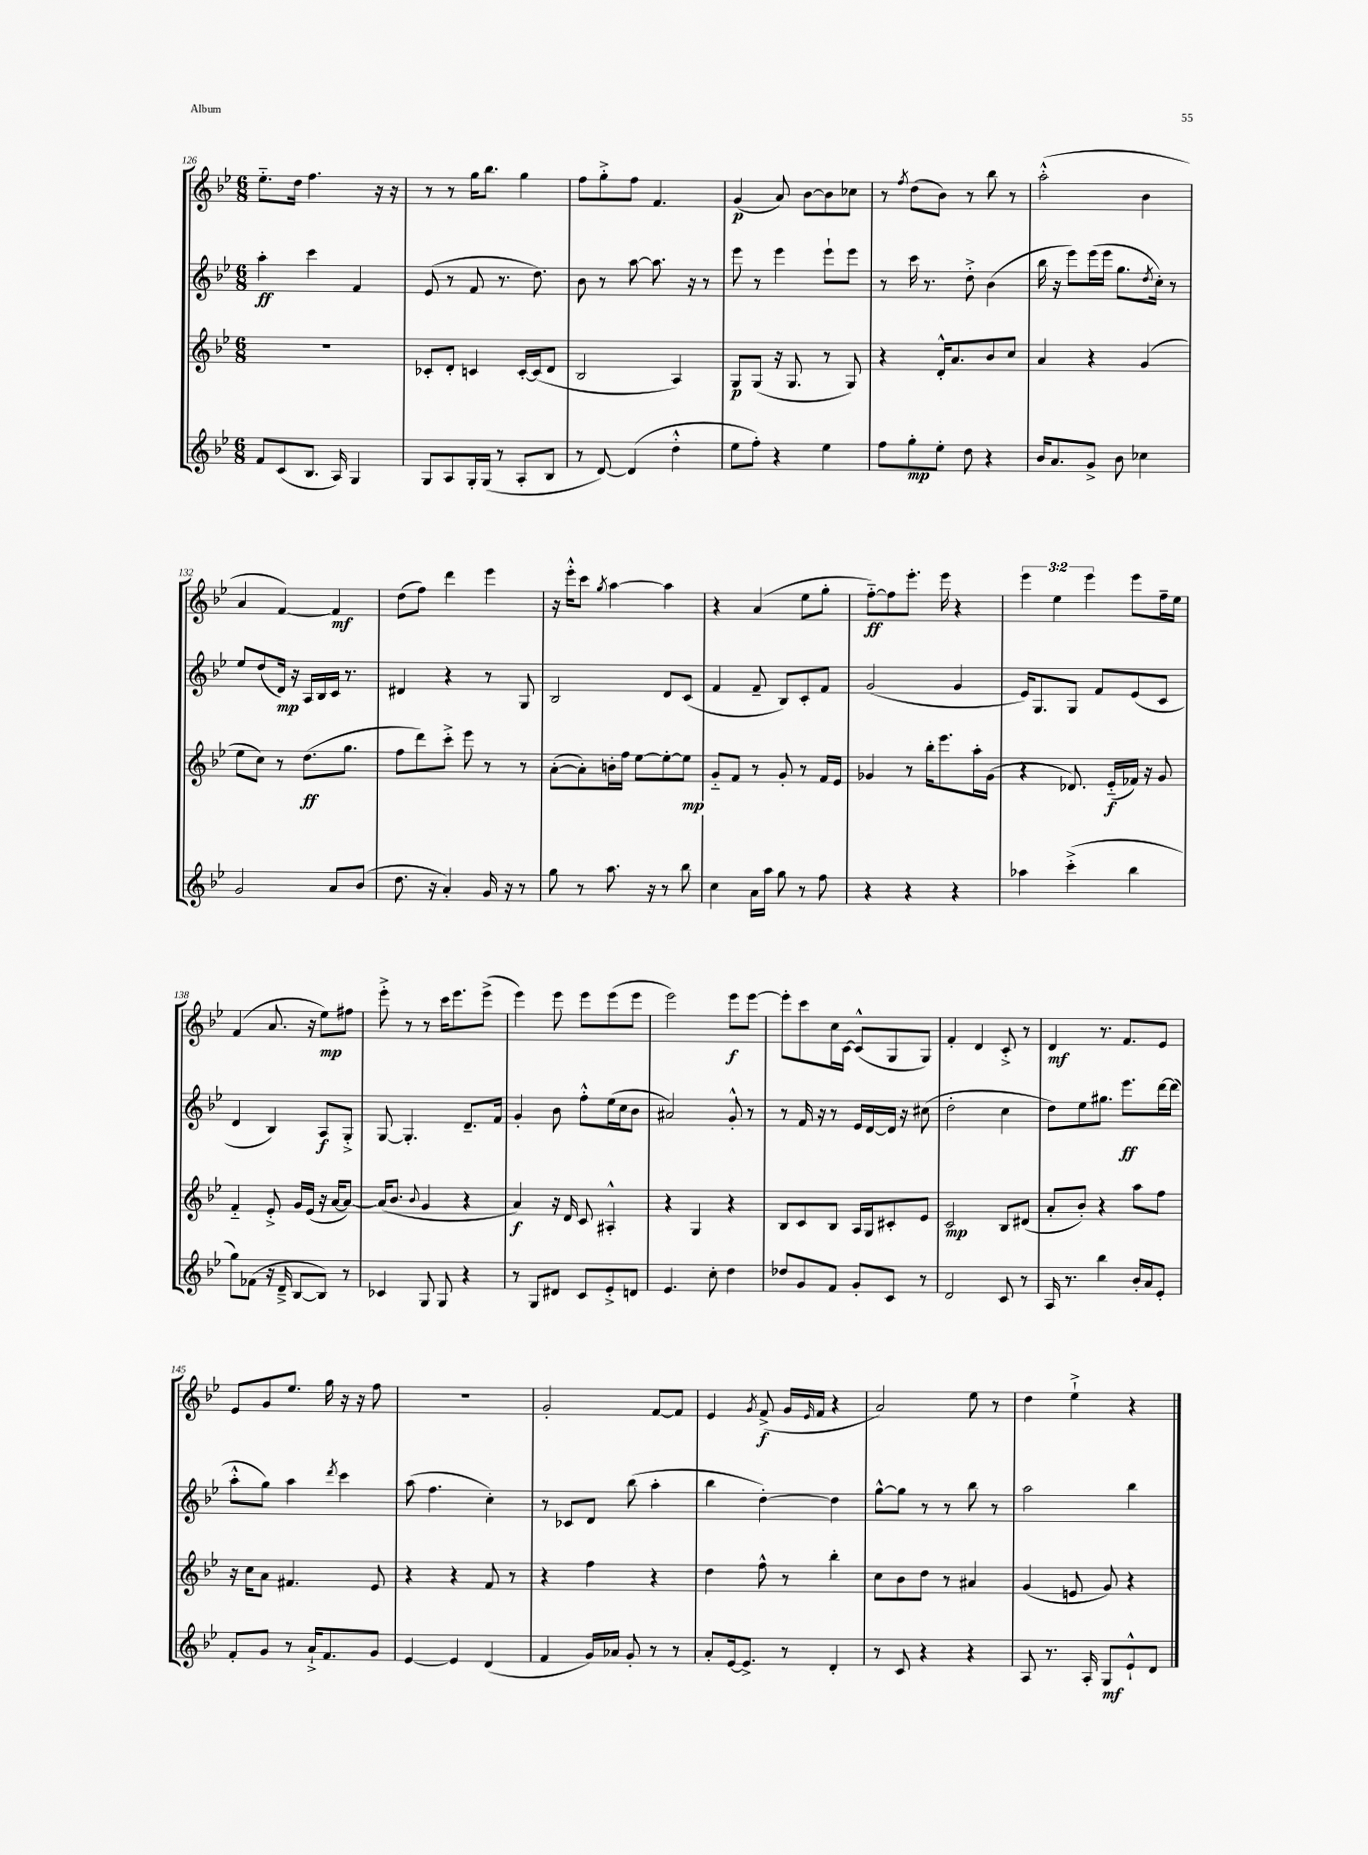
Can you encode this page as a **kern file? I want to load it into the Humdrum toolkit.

**kern	**kern	**kern	**kern
*staff4	*staff3	*staff2	*staff1
*clefG2	*clefG2	*clefG2	*clefG2
*k[b-e-]	*k[b-e-]	*k[b-e-]	*k[b-e-]
*M6/8	*M6/8	*M6/8	*M6/8
8f	2.r	4aa'	8.ee-'~
(8c	.	.	.
.	.	.	16dd
8.B-	.	4ccc	4.ff
16A)	.	.	.
4G	.	4f	.
.	.	.	16r
.	.	.	16r
=	=	=	=
8G	8c-'	(8e-	8r
8A	8d'	8r	8r
16G'	4c	8f	16gg
(16G	.	.	8.bb-
8r	.	8.r	.
8A'	[16c'	.	4gg
.	(16c]	8.dd)	.
8B-	8d	.	.
=	=	=	=
8r	2B-	8b-	8ff
[8d)	.	8r	8gg'^
(4d]	.	[8aa	8ff
.	.	8.aa]	4.f
4dd'^^	4A)	.	.
.	.	16r	.
.	.	8r	.
=	=	=	=
8ee-	8G	8eee-	(4g
8ff')	(8G	8r	.
4r	16r	4eee-	8a)
.	8.G	.	.
.	.	.	[8b-
4ee-	8r	8eee-`	8b-]
.	8G)	8eee-	8cc-
=	=	=	=
8ff	4r	8r	8r
.	.	.	8qff
8gg'	.	16ccc	(8dd
.	.	8.r	.
8ee-'	16d'^^	.	8b-)
.	8.a	.	.
8dd	.	8dd'^	8r
4r	8b-	(4b-	8bb-
.	8cc	.	8r
=	=	=	=
16b-	4a	16bb-	(2aa'^^
8.a	.	16r	.
.	.	8eee-)	.
8g^	4r	(16eee-	.
.	.	16eee-	.
8b-	.	8.gg	.
4cc-	(4g	.	4b-
.	.	8qdd	.
.	.	16cc')	.
.	.	8r	.
=	=	=	=
2g	8ee-	8ee-	4a
.	8cc)	(8dd	.
.	8r	16d)	[4f)
.	.	16r	.
.	(8.dd	16A	.
.	.	16B-	.
8a	.	16c	4f]
.	8.gg	8.r	.
(8b-	.	.	.
=	=	=	=
8.dd	8ff	4d#	(8dd
.	8ddd)	.	8ff)
16r	.	.	.
4a')	8ccc'^	4r	4ddd
.	8eee-	.	.
16g	8r	8r	4eee-
16r	.	.	.
8r	8r	8G	.
=	=	=	=
8gg	([8a'	2B-	16r
.	.	.	16eee-'^^
8r	8a'])	.	8ccc
.	.	.	8qgg
8.aa	16b'	.	[4aa
.	16ff	.	.
.	[8ee-	.	.
16r	.	.	.
8r	8ee-'_	8d	4aa]
8bb-	8ee-]	(8c	.
=	=	=	=
4cc	8g'~	4f	4r
.	8f	.	.
16a	8r	8f~	(4a
16aa	.	.	.
8gg	8g'	8B-)	.
8r	8r	8c'	8ee-
8ff	16f	8f	8gg'
.	16e-	.	.
=	=	=	=
4r	4g-	(2g	[8ff'~)
.	.	.	8ff]
4r	8r	.	8.eee-'
.	16bb-'	.	.
.	8.eee-	.	16eee-
4r	.	4g	4r
.	16aa'	.	.
.	(16g-	.	.
=	=	=	=
4aa-	4r	16e-)	6eee-
.	.	8.G	.
.	.	.	6ee-
(4ccc'^	8.d-)	8G	.
.	.	.	6eee-
.	.	8f	.
.	(16e-'~	.	.
4bb-	16f-)	(8e-	8eee-
.	16r	.	.
.	8g	8c	16ff~
.	.	.	16ee-
=	=	=	=
8gg)	4f'~	4d	(4f
(8f-	.	.	.
16r	8e-'^	4B-)	8.a
16d~^	.	.	.
[8B-	16g	.	.
.	(16e-	.	16r
8B-])	16r	8A	8ee-)
.	[16a	.	.
8r	8a_)	8G'^	8ff#
=	=	=	=
4c-	(16a]	[8G	8eee-'^
.	8.b-	.	.
.	.	4.G']	8r
.	8qqb-	.	.
8G	4g	.	8r
8G	.	.	16ccc
.	.	.	8.eee-
4r	4r	8.d~	.
.	.	.	(8eee-^
.	.	16f	.
=	=	=	=
8r	4a)	4g'	4eee-)
8G	.	.	.
8d#	16r	8b-	8eee-
.	16d	.	.
8c	8c	8ff'^^	8eee-
8e-'^	4A#'^^	(16ee-	(8eee-
.	.	16cc	.
8d	.	8b-	8eee-
=	=	=	=
4.e-	4r	2a#)	2eee-)
.	4G	.	.
8cc'	.	.	.
4dd	4r	8g'^^	8eee-
.	.	8r	[8eee-
=	=	=	=
8dd-	8B-	8r	8eee-']
8g	8c	16f	8ccc
.	.	16r	.
8f	8B-	8r	16cc
.	.	.	[16c
8g'	16A	16e-	(8c^^]
.	16G	[16d	.
8c	8c#'	16d]	8G
.	.	16r	.
8r	8e-	(8cc#	8G)
=	=	=	=
2d	2c	2dd'	4f'
.	.	.	4d
8c	8B-	4cc	8c'^
8r	(8d#	.	8r
=	=	=	=
16A	8a'	8dd)	4d
8.r	.	.	.
.	8b-')	8ee-	.
4bb-	4r	8.gg#	8.r
.	.	8.eee-	8.f
16b-'	8aa	.	.
16a	.	.	.
8e-'	8ff	[16ddd	8e-
.	.	(16ddd]	.
=	=	=	=
8f'	16r	8aa'^^	8e-
.	16cc	.	.
8g	8a	8gg)	8g
8r	4.f#	4aa	8.ee-
16a`^	.	.	.
8.f	.	.	16gg
.	.	8qddd	.
.	.	4ccc	16r
.	.	.	16r
8g	8e-	.	8ff
=	=	=	=
[4e-	4r	(8aa	2.r
.	.	4.ff	.
4e-]	4r	.	.
(4d	8f	4cc')	.
.	8r	.	.
=	=	=	=
4f	4r	8r	2g'
.	.	8c-	.
16g)	4ff	8d	.
16a-	.	.	.
8g'	.	(8bb-	.
8r	4r	4aa'	[8f
8r	.	.	8f]
=	=	=	=
8a'	4dd	4bb-	4e-
[16e-	.	.	.
8.e-^]	.	.	.
.	.	.	8qg
.	8ff^^	[4dd')	(8f^
8r	8r	.	16g
.	.	.	16qqe-
.	.	.	16f
4d'	4bb-'	4dd]	4r
=	=	=	=
8r	8cc	[8gg^^	2a)
8c	8b-	8gg]	.
4r	8dd	8r	.
.	8r	8r	.
4r	4a#	8bb-	8ee-
.	.	8r	8r
=	=	=	=
8A	(4g	2aa	4dd
8.r	.	.	.
.	8e	.	4ee-`^
16A'	.	.	.
8G	8g)	.	.
8e-`^^	4r	4bb-	4r
8d	.	.	.
==	==	==	==
*-	*-	*-	*-
